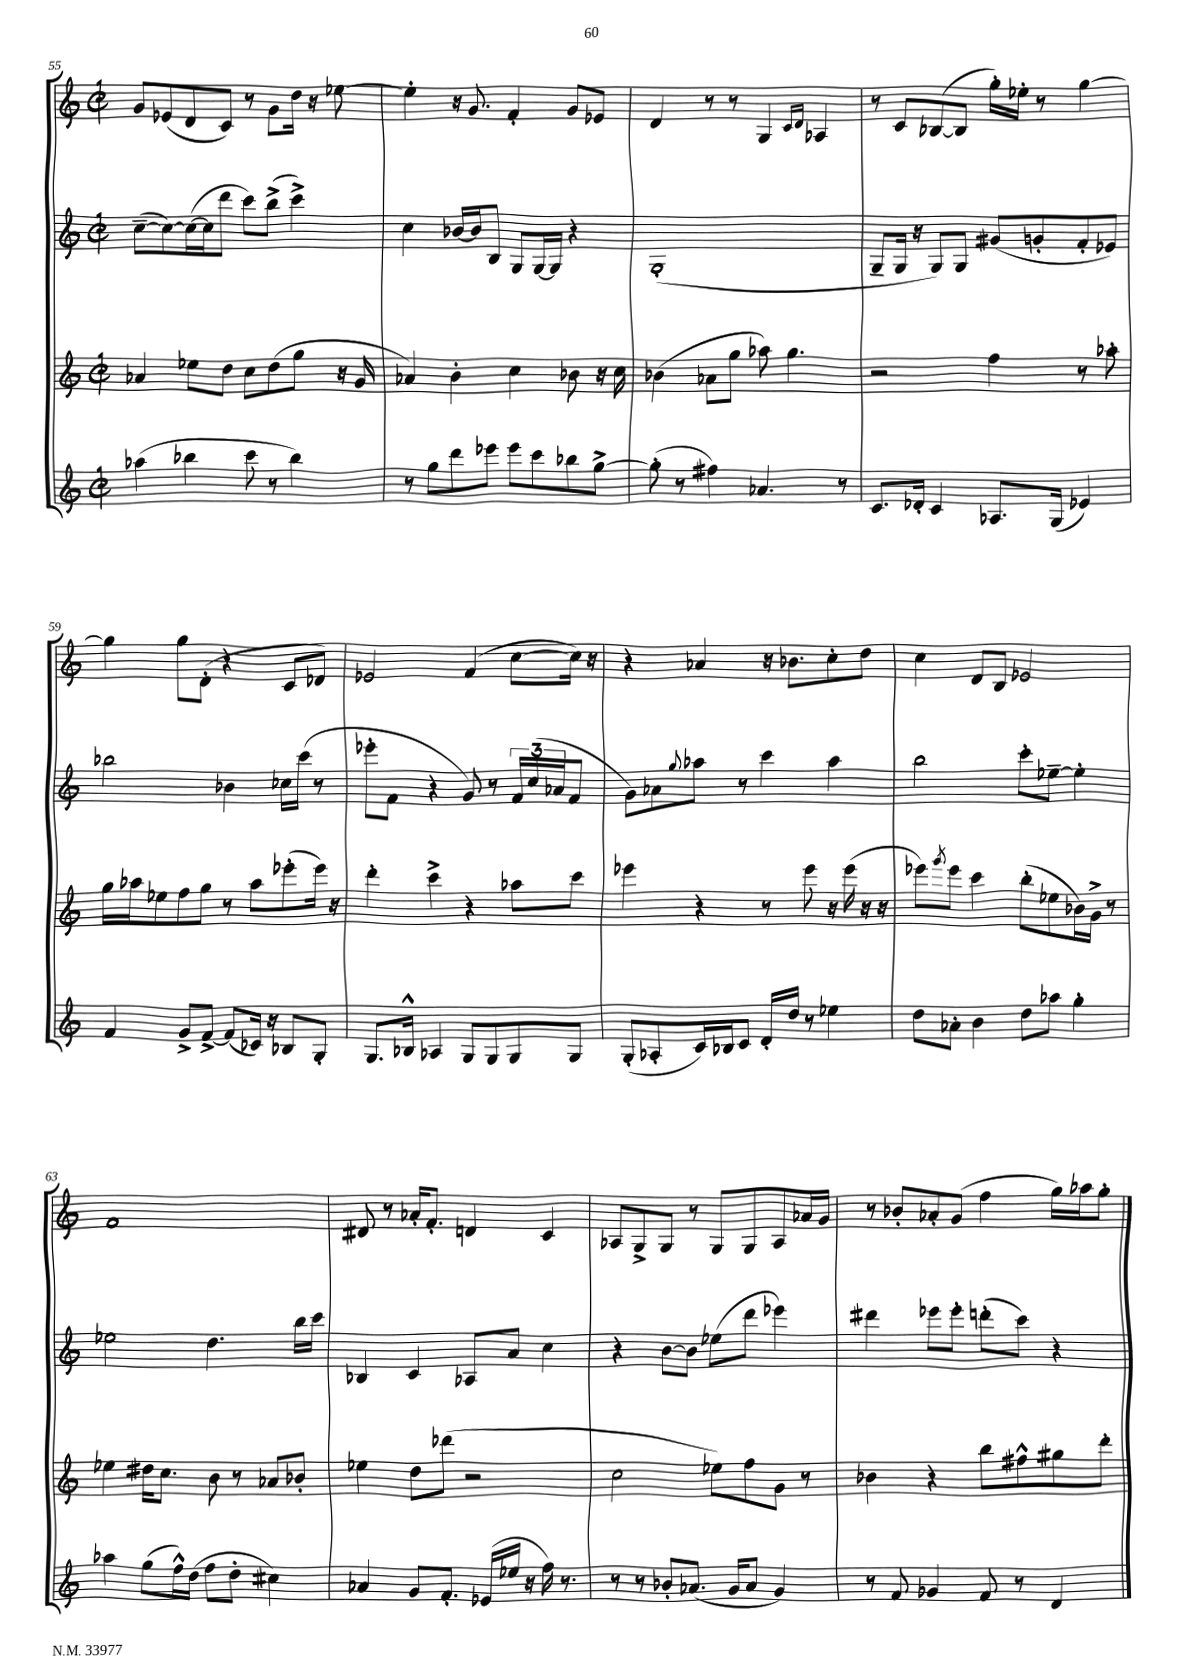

**kern	**kern	**kern	**kern
*staff4	*staff3	*staff2	*staff1
*clefG2	*clefG2	*clefG2	*clefG2
*k[]	*k[]	*k[]	*k[]
*M2/2	*M2/2	*M2/2	*M2/2
*met(c|)	*met(c|)	*met(c|)	*met(c|)
(4aa-\	4a-/	([8cc~\L	8g/L
.	.	8cc\_)	(8e-/
4bb-\	8ee-\L	(16cc\_L	8d/
.	.	16cc\]J	.
.	8dd\J	8ddd\J	8c/J)
8ccc\	8cc\L	8ccc\L)	8r
8r	(8dd\	(8bb^\J	8g\L
4bb-\)	8gg\J	4ccc^\)	16dd\Jk
.	.	.	16r
.	16r	.	[8ee-\
.	16g/	.	.
=	=	=	=
8r	4a-/)	4cc\	4ee-'\]
8gg\L	.	.	.
8ddd\	4b'\	[16b-/LL	16r
.	.	16b-/]J	8.g/
8eee-\J	.	8B/J	.
8eee-\L	4cc\	8G/L	4f'/
8ccc\	.	[16G/L	.
.	.	16G/]JJ	.
8bb-\	8b-\	4r	8g/L
[8gg^\J	16r	.	8e-/J
.	16cc\	.	.
=	=	=	=
(8gg'\]	(4b-\	(1G'	4d/
8r	.	.	.
4ff#\)	8a-\L	.	8r
.	8gg\J	.	8r
4.a-/	8aa-\)	.	4G/
.	4.gg\	.	.
.	.	.	16qqc/LL
.	.	.	16qqd/JJ
.	.	.	4A-/
8r	.	.	.
=	=	=	=
8.c/L	2r	8G~/L	8r
.	.	16G/Jk	8c/L
16d-'/Jk	.	16r	.
4c/	.	8G/L)	([8B-/
.	.	8G/J	8B-/]J
8.A-/L	4ff\	(8g#/L	16gg'\LL)
.	.	.	16ee-'\JJ
.	.	8g'/	8r
(16G/Jk	.	.	.
4e-/)	8r	8f'/	[4gg\
.	8aa-'\	8e-/J)	.
=	=	=	=
4f/	16gg\LL	2bb-\	4gg\]
.	16aa-\J	.	.
.	8ee-\	.	.
8g^/L	8ff\	.	8gg\L
[8f^/J	8gg\J	.	(8d'\J
(8f/]L	8r	4b-\	4r
16c-/Jk)	8aa-\L	.	.
16r	.	.	.
8B-/L	(8eee-'\	16cc-\LL	8c/L
.	.	(16ccc\JJ	.
8G'/J	16eee-\Jk)	8r	8d-/J)
.	16r	.	.
=	=	=	=
8.G/L	4ddd'\	8eee-'\L	2e-/
.	.	8f\J	.
16B-^^/Jk	.	.	.
4A-/	4ccc^\	4r	.
8G/L	4r	8g/)	(4f/
8G/	.	8r	.
8G/	8aa-\L	24f/LL	[8cc\L
.	.	(24cc/	.
.	.	24a-/J	.
8G/J	8ccc\J	8f/J	16cc\]Jk)
.	.	.	16r
=	=	=	=
(8G'/L	4eee-\	8g\L)	4r
8A-'/	.	8a-\	.
.	.	8qqgg/	.
16c/L)	4r	8aa-\J	4a-/
16B-/J	.	.	.
8c/J	.	8r	.
16d'/LL	8r	4ccc\	16r
16dd/JJ	.	.	8.b-\L
8r	8eee-\	.	.
4ee-\	16r	4aa-\	8cc'\
.	(16eee-\	.	.
.	16r	.	8dd\J
.	16r	.	.
=	=	=	=
8dd\L	8eee-\L)	2bb\	4cc\
.	8qggg/	.	.
8a-'\J	8eee-\J	.	.
4b\	4ccc\	.	8d/L
.	.	.	8B/J
8dd\L	(8bb'\L	8ccc'\L	2e-/
8aa-\J	8ee-\	[8ee-~\J	.
4gg'\	16b-\L)	4ee-'\]	.
.	16g^\JJ	.	.
.	8r	.	.
=	=	=	=
4aa-\	4ee-\	2ee-\	1f
(8gg\L	16dd#\LK	.	.
.	8.cc\J	.	.
16ff^^\L)	.	.	.
(16dd\JJ	.	.	.
8ff\L	8b\	4.dd\	.
8dd'\J	8r	.	.
4cc#\)	8a-/L	.	.
.	8b-'/J	16bb\LL	.
.	.	16ccc\JJ	.
=	=	=	=
4a-/	4ee-\	4B-/	8d#/
.	.	.	8r
8g/L	8dd\L	4c/	16a-'/LK
.	.	.	8.f'/J
8.f'/J	(8ddd-\J	.	.
.	2r	8A-/L	4d/
(16e-/LL	.	.	.
16ee-/JJ	.	8a/J	.
16r	.	.	.
16ff\)	.	4cc\	4c/
8.r	.	.	.
=	=	=	=
8r	2cc\	4r	8A-/L
8r	.	.	8G^/
8b-'/L	.	[8b\L	8G/J
(8.a-/J	.	8b\]J	8r
.	8ee-\L)	(8ee-\L	8G/L
16g/LK	.	.	.
8a-/J	8ff\	8ddd\J	8G/
4g/)	8g\J	4eee-\)	8A-/
.	8r	.	16a-/L
.	.	.	16g/JJ
=	=	=	=
8r	4b-\	4ddd#\	8r
8f/	.	.	8b-'/L
4g-/	4r	8eee-\L	8a-'/
.	.	8eee-'\J	(8g/J
8f/	8bb\L	(8ddd'\L	4ff\
8r	8ff#^^\	8ccc\J)	.
4d/	8gg#\	4r	16gg\LL)
.	.	.	16aa-\J
.	8ddd'\J	.	8gg'\J
==	==	==	==
*-	*-	*-	*-
